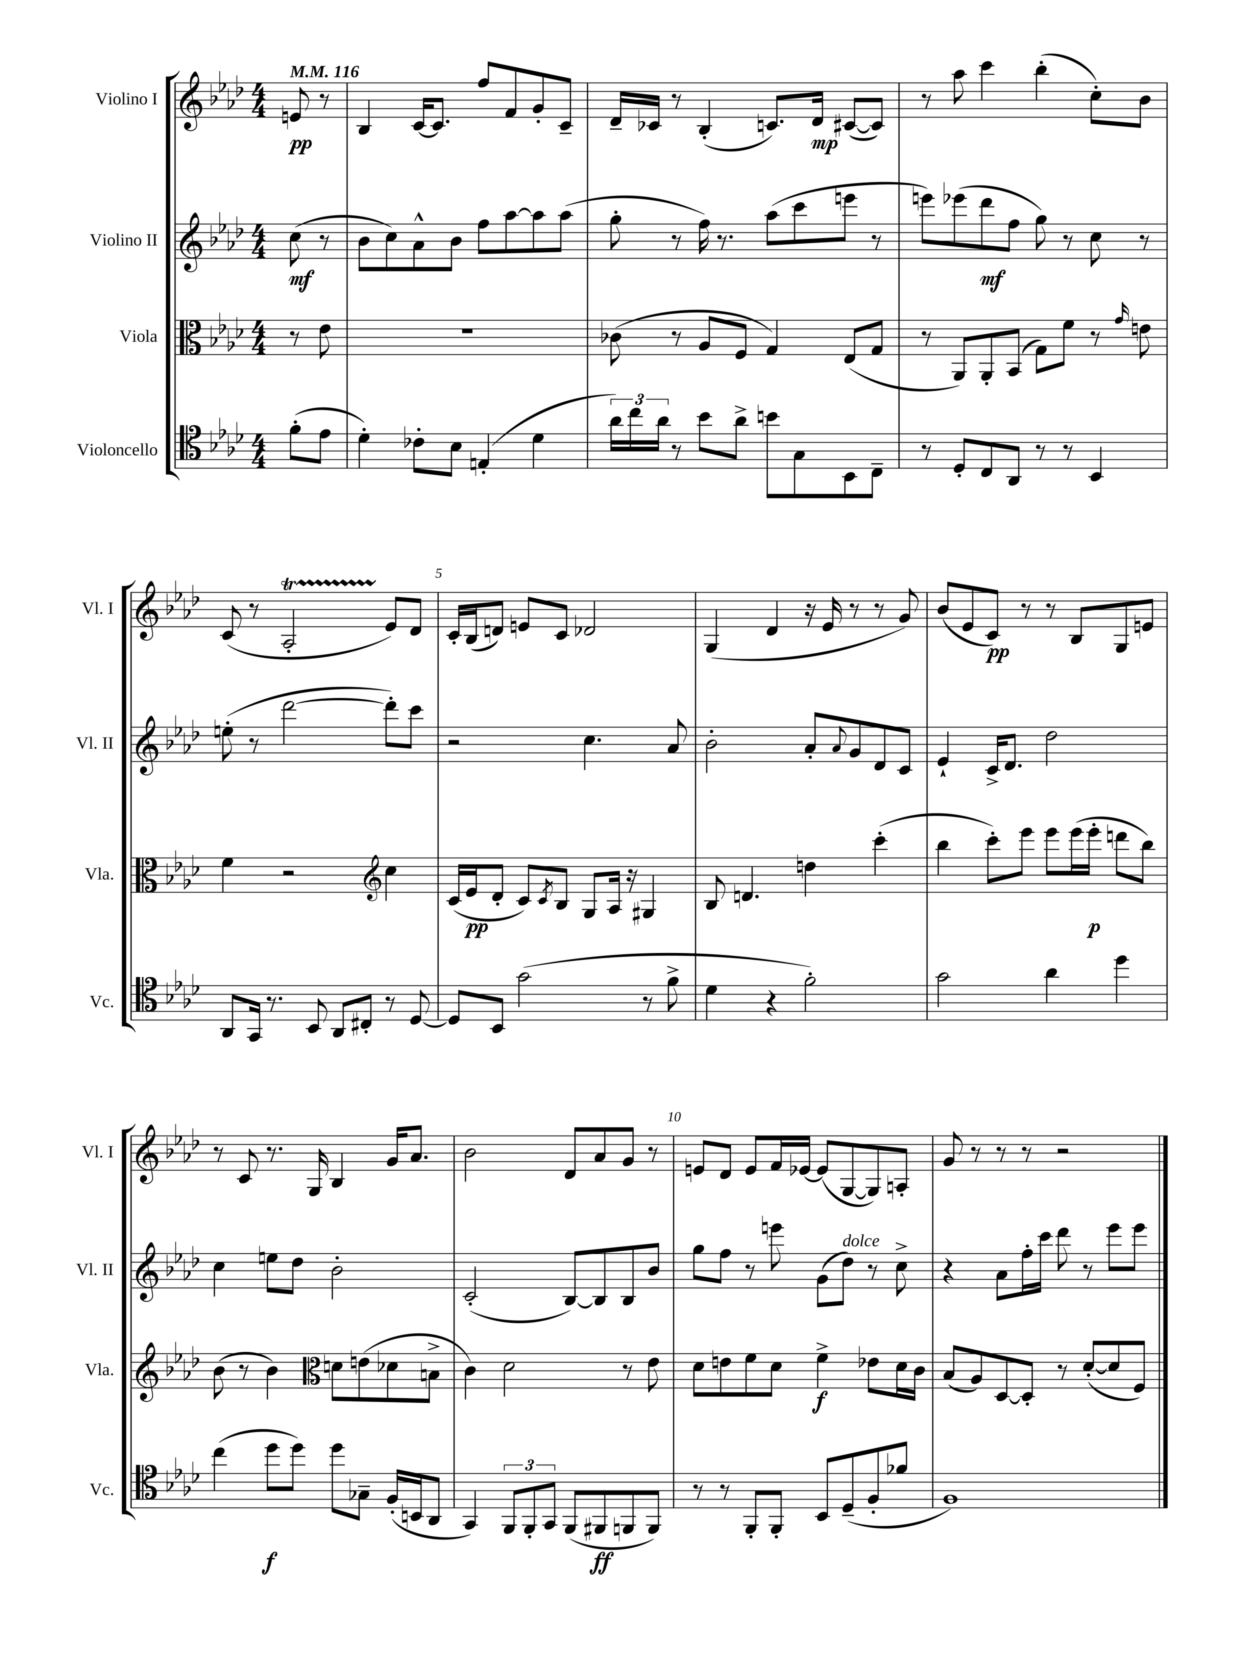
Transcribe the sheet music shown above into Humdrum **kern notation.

**kern	**dynam	**kern	**dynam	**kern	**dynam	**kern	**dynam
*part4	*part4	*part3	*part3	*part2	*part2	*part1	*part1
*staff4	*staff4	*staff3	*staff3	*staff2	*staff2	*staff1	*staff1
*I"Violoncello	*	*I"Viola	*	*I"Violino II	*	*I"Violino I	*
*I'Vc.	*	*I'Vla.	*	*I'Vl. II	*	*I'Vl. I	*
*clefC4	*	*clefC3	*	*clefG2	*	*clefG2	*
*k[b-e-a-d-]	*	*k[b-e-a-d-]	*	*k[b-e-a-d-]	*	*k[b-e-a-d-]	*
*M4/4	*	*M4/4	*	*M4/4	*	*M4/4	*
*MM116	*	*MM116	*	*MM116	*	*MM116	*
=	=	=	=	=	=	=	=
(8f'\L	.	8r	.	(8cc\	mf	8en/	pp
8e-\J	.	8e-\	.	8r	.	8r	.
=1	=1	=1	=1	=1	=1	=1	=1
4d-'\)	.	1r	.	8b-\L	.	4B-/	.
.	.	.	.	8cc\)	.	.	.
8c-X'\L	.	.	.	8a-^^\	.	[16c/KL	.
.	.	.	.	.	.	8.c/J]	.
8B-\J	.	.	.	8b-\J	.	.	.
(4En'/	.	.	.	8ff\L	.	8ff/L	.
.	.	.	.	[8aa-\	.	8f/	.
4d-\	.	.	.	8aa-\]	.	8g'/	.
.	.	.	.	(8aa-\J	.	8c~/J	.
=2	=2	=2	=2	=2	=2	=2	=2
24a-\LL)	.	(8c-X\	.	8gg'\	.	16d-~/LL	.
24cc\	.	.	.	.	.	.	.
.	.	.	.	.	.	16c-X/JJ	.
24a-\JJ	.	.	.	.	.	.	.
8r	.	8r	.	8r	.	8r	.
8b-\L	.	8A-/L	.	16ff\)	.	(4B-'/	.
.	.	.	.	8.r	.	.	.
8a-^\J	.	8F/J	.	.	.	.	.
8bn\L	.	4G/)	.	(8aa-\L	.	8.cn/L)	.
8G\	.	.	.	8ccc\	.	.	.
.	.	.	.	.	.	16d-/Jk	mp
8BB-\	.	(8E-/L	.	8eeen\J	.	([8c#X/L	.
8C~\J	.	8G/J	.	8r	.	8c#/J])	.
=3	=3	=3	=3	=3	=3	=3	=3
8r	.	8r	.	8eeen\L)	.	8r	.
8D-'/L	.	8AA-/L)	.	(8eee-X\	.	8aa-\	.
8C/	.	8AA-'/	.	8ddd-\	mf	4ccc\	.
8AA-/J	.	(8BB-/J	.	8ff\J	.	.	.
8r	.	8G\L)	.	8gg\)	.	(4bb-'\	.
8r	.	8f\J	.	8r	.	.	.
4BB-/	.	8r	.	8cc\	.	8cc'\L)	.
.	.	16qqg/	.	.	.	.	.
.	.	8en\	.	8r	.	8b-\J	.
!!LO:LB:g=z
=4	=4	=4	=4	=4	=4	=4	=4
8AA-/L	.	4f\	.	(8een'\	.	(8c/	.
16GG/Jk	.	.	.	8r	.	8r	.
8.r	.	.	.	.	.	.	.
.	.	2r	.	[2ddd-\	.	2A-T'/	.
8BB-/	.	.	.	.	.	.	.
8AA-/L	.	.	.	.	.	.	.
8C#X'/J	.	.	.	.	.	.	.
*	*	*clefG2	*	*	*	*	*
8r	.	4cc\	.	8ddd-'\L])	.	8e-/L)	.
[8D-/	.	.	.	8ccc\J	.	8d-/J	.
=5	=5	=5	=5	=5	=5	=5	=5
8D-/L]	.	(16c/LL	.	2r	.	16c'/LL	.
.	.	16e-/J	pp	.	.	(16B-/J	.
8BB-/J	.	8d-'/J	.	.	.	8dn/J)	.
(2g\	.	8c/L)	.	.	.	8en/L	.
.	.	8qc/	.	.	.	.	.
.	.	8B-/J	.	.	.	8c/J	.
.	.	8G/L	.	4.cc\	.	2d-X/	.
.	.	16A-/Jk	.	.	.	.	.
.	.	16r	.	.	.	.	.
8r	.	4G#X/	.	.	.	.	.
8f^\	.	.	.	8a-/	.	.	.
=6	=6	=6	=6	=6	=6	=6	=6
4d-\	.	8B-/	.	2b-'\	.	(4G/	.
.	.	4.dn/	.	.	.	.	.
4r	.	.	.	.	.	4d-/	.
2f'\)	.	4ddn\	.	8a-'/L	.	16r	.
.	.	.	.	.	.	16e-/	.
.	.	.	.	8qqa-/	.	.	.
.	.	.	.	8g/	.	8r	.
.	.	(4ccc'\	.	8d-/	.	8r	.
.	.	.	.	8c/J	.	8g/)	.
=7	=7	=7	=7	=7	=7	=7	=7
2g\	.	4bb-\	.	4e-`/	.	(8b-/L	.
.	.	.	.	.	.	8e-/	.
.	.	8ccc'\L)	.	16c^/KL	.	8c/J)	pp
.	.	.	.	8.d-/J	.	.	.
.	.	8eee-\J	.	.	.	8r	.
4a-\	.	8eee-\L	.	2dd-\	.	8r	.
.	.	(16eee-\L	.	.	.	8B-/L	.
.	.	16eee-'\JJ	p	.	.	.	.
4dd-\	.	8dddn\L	.	.	.	8G/	.
.	.	8bb-\J)	.	.	.	8en/J	.
!!LO:LB:g=z
=8	=8	=8	=8	=8	=8	=8	=8
(4cc\	.	(8b-\	.	4cc\	.	8r	.
.	.	8r	.	.	.	8c/	.
8dd-\L	f	4b-\)	.	8een\L	.	8.r	.
8dd-\J)	.	.	.	8dd-\J	.	.	.
.	.	.	.	.	.	16G/	.
*	*	*clefC3	*	*	*	*	*
8dd-\L	.	8dn\L	.	2b-'\	.	4B-/	.
8G-X~\J	.	(8en\	.	.	.	.	.
(16F'/LL	.	8d-X\	.	.	.	16g/KL	.
16BBn/J	.	.	.	.	.	8.a-/J	.
8AA-/J	.	8Bn^\J	.	.	.	.	.
=9	=9	=9	=9	=9	=9	=9	=9
4GG/)	.	4c\)	.	(2c'/	.	2b-\	.
12FF/L	.	2d-\	.	.	.	.	.
12FF'/	.	.	.	.	.	.	.
12GG/J	.	.	.	.	.	.	.
(8FF/L	.	.	.	[8B-/L)	.	8d-/L	.
8FF#X/	ff	.	.	8B-/]	.	8a-/	.
8FFn/	.	8r	.	8B-/	.	8g/J	.
8FF/J)	.	8e-\	.	8b-/J	.	8r	.
=10	=10	=10	=10	=10	=10	=10	=10
8r	.	8d-\L	.	8gg\L	.	8en/L	.
8r	.	8en\	.	8ff\J	.	8d-/J	.
8FF'/L	.	8f\	.	8r	.	8e/L	.
8FF'/J	.	8d-\J	.	8eeen\	.	16f/L	.
.	.	.	.	.	.	[16e-X/JJ	.
8BB-/L	.	4f^\	f	(8g\L	.	(8e-/L]	.
!	!	!	!	!LO:TX:a:i:t=dolce	!	!	!
(8D-~/	.	.	.	8dd-\J)	.	[8G/	.
8F'/	.	8e-X\L	.	8r	.	8G/])	.
8f-X/J	.	16d-\L	.	8cc^\	.	8An'/J	.
.	.	16c\JJ	.	.	.	.	.
=11	=11	=11	=11	=11	=11	=11	=11
1F)	.	(8B-/L	.	4r	.	8g/	.
.	.	8A-/)	.	.	.	8r	.
.	.	[8D-/	.	8a-\L	.	8r	.
.	.	8D-'/J]	.	16ff'\L	.	8r	.
.	.	.	.	16ccc\JJ	.	.	.
.	.	8r	.	8ddd-\	.	2r	.
.	.	([8d-'/L	.	8r	.	.	.
.	.	8d-/]	.	8eee-\L	.	.	.
.	.	8F/J)	.	8eee-\J	.	.	.
==	==	==	==	==	==	==	==
*-	*-	*-	*-	*-	*-	*-	*-
